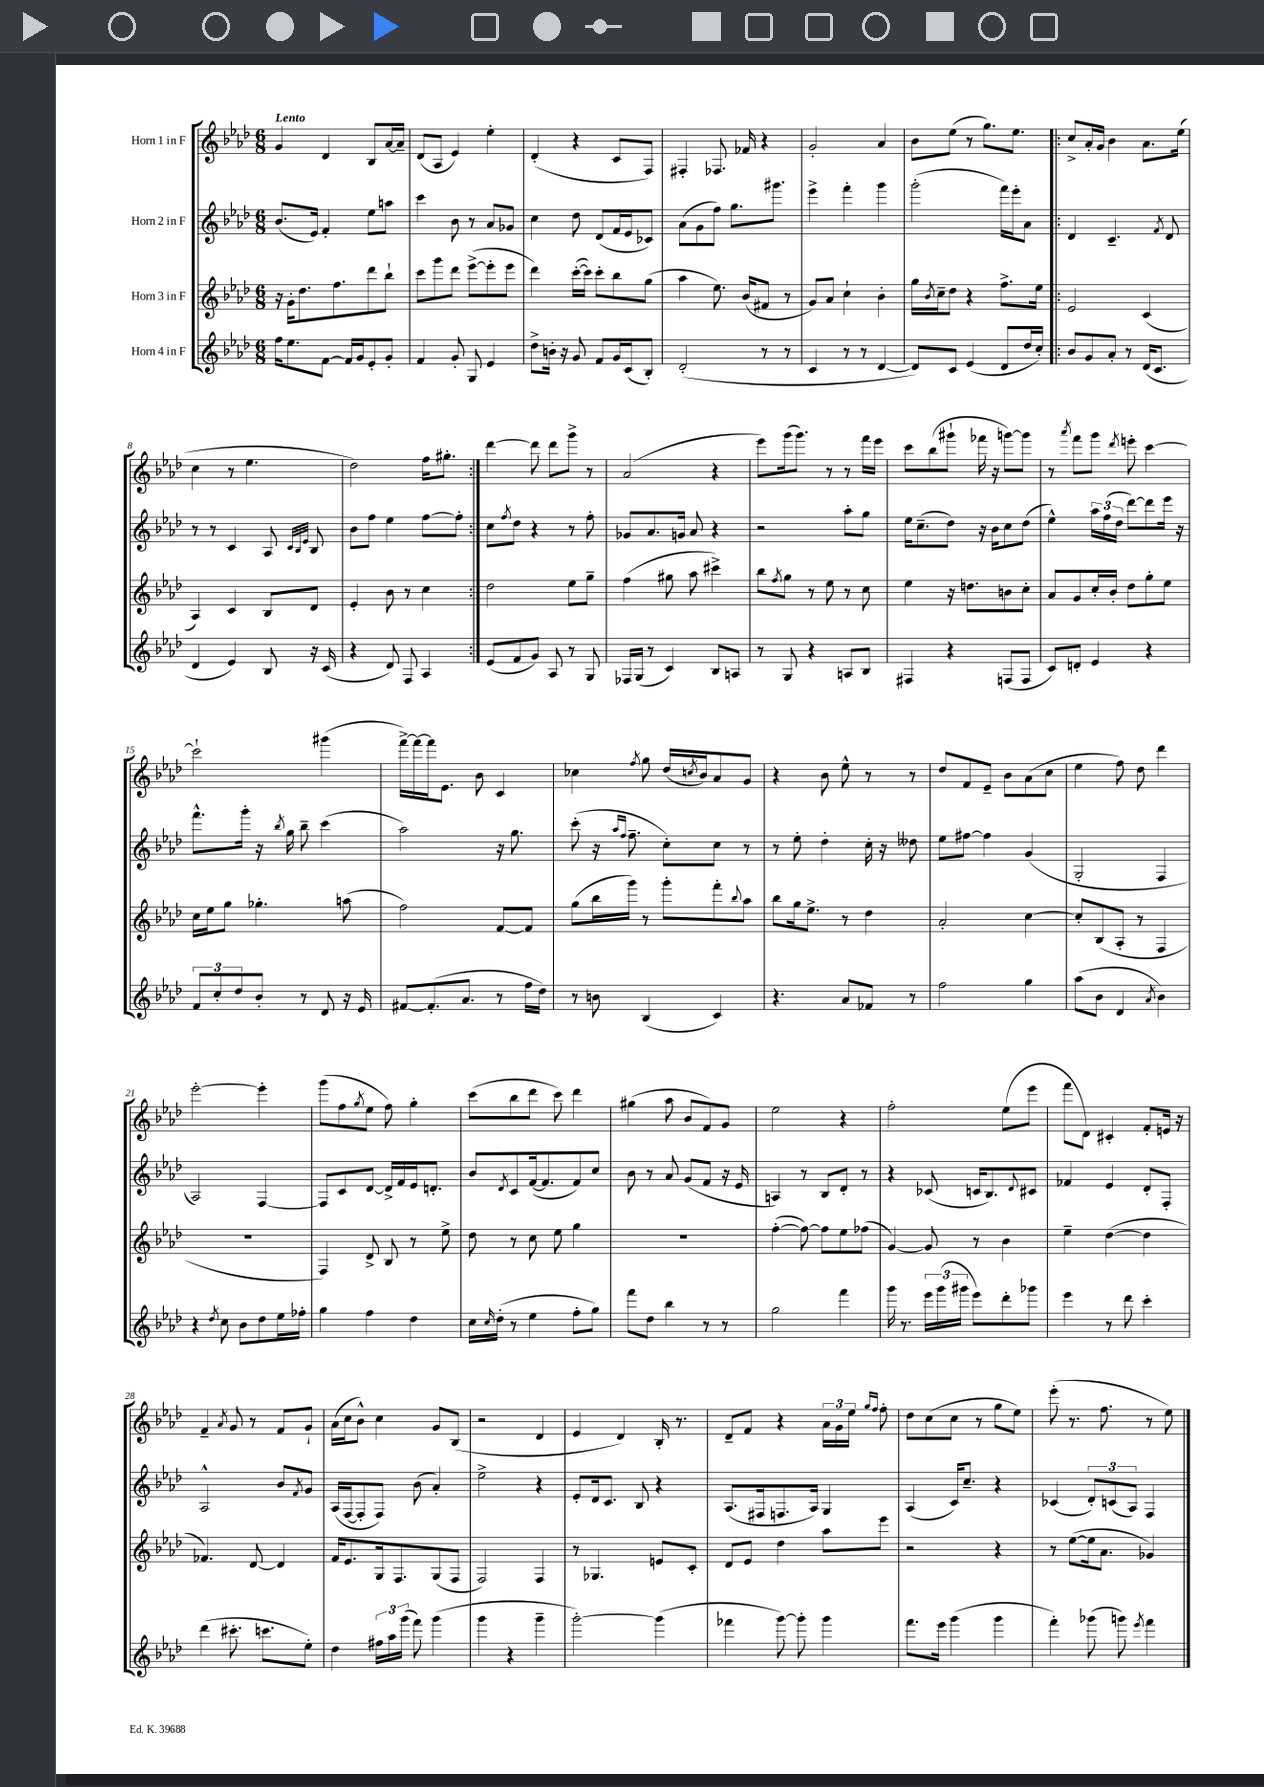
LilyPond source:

<<
\new StaffGroup <<
\new Staff = "s0" \with { instrumentName = "Horn 1 in F" } {
    \clef treble \key aes \major \numericTimeSignature \time 6/8 \tempo "Lento"
    g'4 des'4 bes8 aes'16~ aes'16-- |
    des'8( aes8 ees'4) ees''4-. |
    des'4-.( r4 c'8 f8) |
    fis4-. fes8. fes'16 r4 |
    g'2-. aes'4 |
    bes'8 ees''8( r8 g''8.) ees''8. |
    \repeat volta 2 { c''8-> aes'16-. g'16 bes'4 aes'8. ees''16( |
    c''4 r8 ees''4. |
    des''2) f''16 gis''8.-. | }
    des'''4~ des'''8 des'''8 g'''8-> r8 |
    aes'2( r4 |
    ees'''8) g'''16( g'''8.) r8 r8 f'''16 ees'''16 |
    c'''8 bes''8( gis'''8-! fes'''16 r16 g'''8~) g'''8 |
    r8 \acciaccatura { aes'''8 } f'''8 g'''8 \acciaccatura { des'''8 } e'''8-. c'''4~ |
    c'''2-! gis'''4( |
    f'''16~->) f'''16~ f'''16 ees'8. bes'8 c'4 |
    ces''4 \acciaccatura { f''8 } g''8 des''16( \acciaccatura { c''8 } bes'16) aes'8 g'8 |
    r4 bes'8 ees''8-^ r8 r8 |
    des''8 f'8 ees'8-- bes'8 aes'8( c''8 |
    ees''4 f''8) des''8 des'''4 |
    ees'''2~-. ees'''4-. |
    g'''8( f''8 \acciaccatura { g''8 } ees''8 f''8) g''4-. |
    c'''8( bes''8 des'''8 c'''8) des'''4 |
    gis''4( aes''8 bes'8 f'8) g'8 |
    ees''2 r4 |
    f''2-. ees''8( ees'''8 |
    f'''8 des'8) cis'4-. f'8-. e'16 r16 |
    f'4-- \acciaccatura { aes'8 } g'8 r8 f'8 g'8-! |
    aes'16( c''16 bes'8-^) c''4 g'8 bes8( |
    r2 des'4 |
    ees'4 des'4) bes16-. r8. |
    des'8-- f'8 r4 \tuplet 3/2 { aes'16 g'16 ees''16 } \grace { g''16 f''16 } f''8-. |
    des''8 c''8( c''8 r8 g''8 ees''8) |
    ees'''8-.( r8. f''8. r8 ees''8) \bar "|." |
}
\new Staff = "s1" \with { instrumentName = "Horn 2 in F" } {
    \clef treble \key aes \major \numericTimeSignature \time 6/8
    bes'8.( ees'16) f'4-. ees''8 a''8 |
    c'''4 bes'8 r8 aes'8 ges'8 |
    c''4 des''8 des'8( f'16 ees'16 ces'8) |
    aes'8( g'8 f''8) g''8. gis'''8. |
    ees'''4-> f'''4-. g'''4 |
    g'''2-.( f'''16) ees'''16-. aes'8 |
    \repeat volta 2 { des'4 c'4.-- \acciaccatura { f'8 } des'8 |
    r8 r8 c'4 aes8 \grace { c'32 bes32 ees'32 } bes8 |
    bes'8 f''8 ees''4 f''8~ f''8-. | }
    c''8 \acciaccatura { f''8 } des''8 r4 r8 f''8-. |
    ges'8 aes'8. g'16 aes'8 r4 |
    r2 aes''8-. g''8 |
    ees''16 c''8.--( des''8) r16 bes'16 c''8 des''8( |
    ees''4-^) \tuplet 3/2 { aes''16 f''16( des''16 } des'''8~) des'''8 ees'''16 r16 |
    f'''8.-^ g'''16-. r16 \acciaccatura { bes''8 } g''16 bes''8-- c'''4( |
    aes''2) r16 g''8. |
    c'''8-.( r16 \grace { aes''16 f''16 } f''8.-- c''8-.) c''8 r8 |
    r8 ees''8-. des''4-. c''16-. r16 deses''8 |
    ees''8 fis''8~ fis''4 g'4( |
    g2-. f4 |
    aes2) f4~ |
    f8 c'8 des'8~ des'16-> f'16 ees'16 d'8.-. |
    bes'8 \acciaccatura { des'8 } c'8 f'16~( f'8. f'8) c''8 |
    bes'8 r8 aes'8 g'8( f'8 r16 ees'16 |
    a4) r8 bes8 des'8-. r8 |
    r4 ces'8( c'16 bes8.) \appoggiatura { des'8 } cis'8 |
    fes'4 ees'4 des'8-. f8-. |
    aes2-^ bes'8 \acciaccatura { f'8 } g'8 |
    aes16( f16~ f8-. f8) bes'8( aes'4-.) |
    ees''2-> r4 |
    ees'8-. des'16 c'8. bes8 r4 |
    aes8.( fis16 f8. aes16) g4 |
    aes4( c'16) c''8.-- r4 |
    ces'4( \tuplet 3/2 { des'8-.) c'8( aes8) } f4 \bar "|." |
}
\new Staff = "s2" \with { instrumentName = "Horn 3 in F" } {
    \clef treble \key aes \major \numericTimeSignature \time 6/8
    r16 g'16-. des''8. f''8. des'''8 bes''8-! |
    c'''8 g'''8 des'''8 ees'''8~->( ees'''8-. ees'''8 |
    des'''4) c'''16~-.( c'''16) c'''8-. bes''8 g''8( |
    aes''4 ees''8.) bes'16( fis'8 r8 |
    g'8) aes'8 c''4-! bes'4-. |
    g''16 \acciaccatura { bes'8 } c''16-- des''8 r4 f''8.-> ees''16 |
    \repeat volta 2 { ees'2 c'4( |
    aes4) c'4 bes8 des'8 |
    ees'4-. bes'8 r8 c''4 | }
    des''2 ees''8 g''8-- |
    f''4( gis''8 aes''8 cis'''4->) |
    bes''8 \acciaccatura { f''8 } g''8 r8 ees''8 r8 c''8 |
    ees''4 r16 d''8. b'8 c''8-. |
    aes'8 g'8 c''16-. bes'16-. des''8 g''8-. ees''8 |
    c''16 ees''16 g''8 ges''4.-. a''8( |
    f''2) f'8~ f'8 |
    g''8( bes''16 g'''16) r8 g'''8-. f'''8-. \appoggiatura { bes''8 } aes''8 |
    bes''8 g''16 ees''8.-> r8 des''4 |
    aes'2-. c''4~ |
    c''8-. bes8( aes8-. r8 f4 |
    R2. |
    f4) des'8-> bes8 r8 ees''8-> |
    des''8 r8 c''8 ees''8 g''4 |
    R2. |
    f''4~-.( f''8~) f''8 ees''8 fes''8( |
    g'4~) g'8 r8 bes'4 |
    ees''4-- des''4~( des''4 |
    fes'4.) des'8~ des'4 |
    f'16 ees'8. g16 f8. g8( f8 |
    f2) f4 |
    r8 ges4. e'8 c'8-. |
    des'8 ees'8 des''4 aes''8 ees'''8 |
    r2 r4 |
    r8 ees''8~( ees''16 aes'8. ges'4) \bar "|." |
}
\new Staff = "s3" \with { instrumentName = "Horn 4 in F" } {
    \clef treble \key aes \major \numericTimeSignature \time 6/8
    f''16 ees''8. f'8~ f'16 g'16 ees'8-. g'8-. |
    f'4 g'8-. g8 ees'4 |
    des''8-> b'16-. r16 g'8 f'8 g'16 c'16( bes8-.) |
    des'2-.( r8 r8 |
    c'4 r8 r8 des'4~ |
    des'8) c'8 ees'4( des'8 des''16 c''16-.) |
    \repeat volta 2 { bes'8 g'8 aes'8-. r8 des'16( c'8. |
    des'4 ees'4) bes8 r16 c'16( |
    r4 des'8) f8 aes4 | }
    ees'8( f'8 g'8) aes8 r8 g8 |
    fes16 g16( r8 c'4) bes8 a8 |
    r8 g8 r4 a8 bes8 |
    fis4 r4 f8( f8 |
    c'8) d'8-. ees'4 r4 |
    \tuplet 3/2 { f'8 c''8-. des''8 } bes'8-. r8 des'8 r16 ees'16 |
    fis'8~ fis'8.-.( aes'8. r8 f''16 des''16) |
    r8 b'8 bes4( c'4) |
    r4. aes'8 fes'8 r8 |
    f''2 g''4 |
    aes''8( bes'8 des'4 \acciaccatura { aes'8 } bes'4) |
    r4 \acciaccatura { des''8 } c''8 bes'8 des''8 ees''16 fes''16-. |
    g''4 f''4 des''4 |
    c''16 \grace { c''16 } des''16-.( r8 ees''4 f''8-. g''8) |
    f'''8 des''8 bes''4 r8 r8 |
    g''2 f'''4 |
    g'''16 r8. \tuplet 3/2 { ees'''16 g'''16( gis'''16 } ees'''8) des'''8-. ges'''8 |
    ees'''4 r8 des'''8 c'''4-. |
    des'''4( cis'''8.-. c'''8. ees''8-.) |
    des''4 \tuplet 3/2 { fis''16 aes''16 g'''16( } f'''8) g'''4( |
    g'''4 r4 g'''4-- |
    g'''2~-.) g'''4( |
    fes'''4 g'''8~) g'''8-. g'''4 |
    f'''8. ees'''16 g'''4( g'''4 |
    f'''4-.) ges'''8( g'''8) \acciaccatura { ees'''8 } f'''4 \bar "|." |
}
>>
>>
